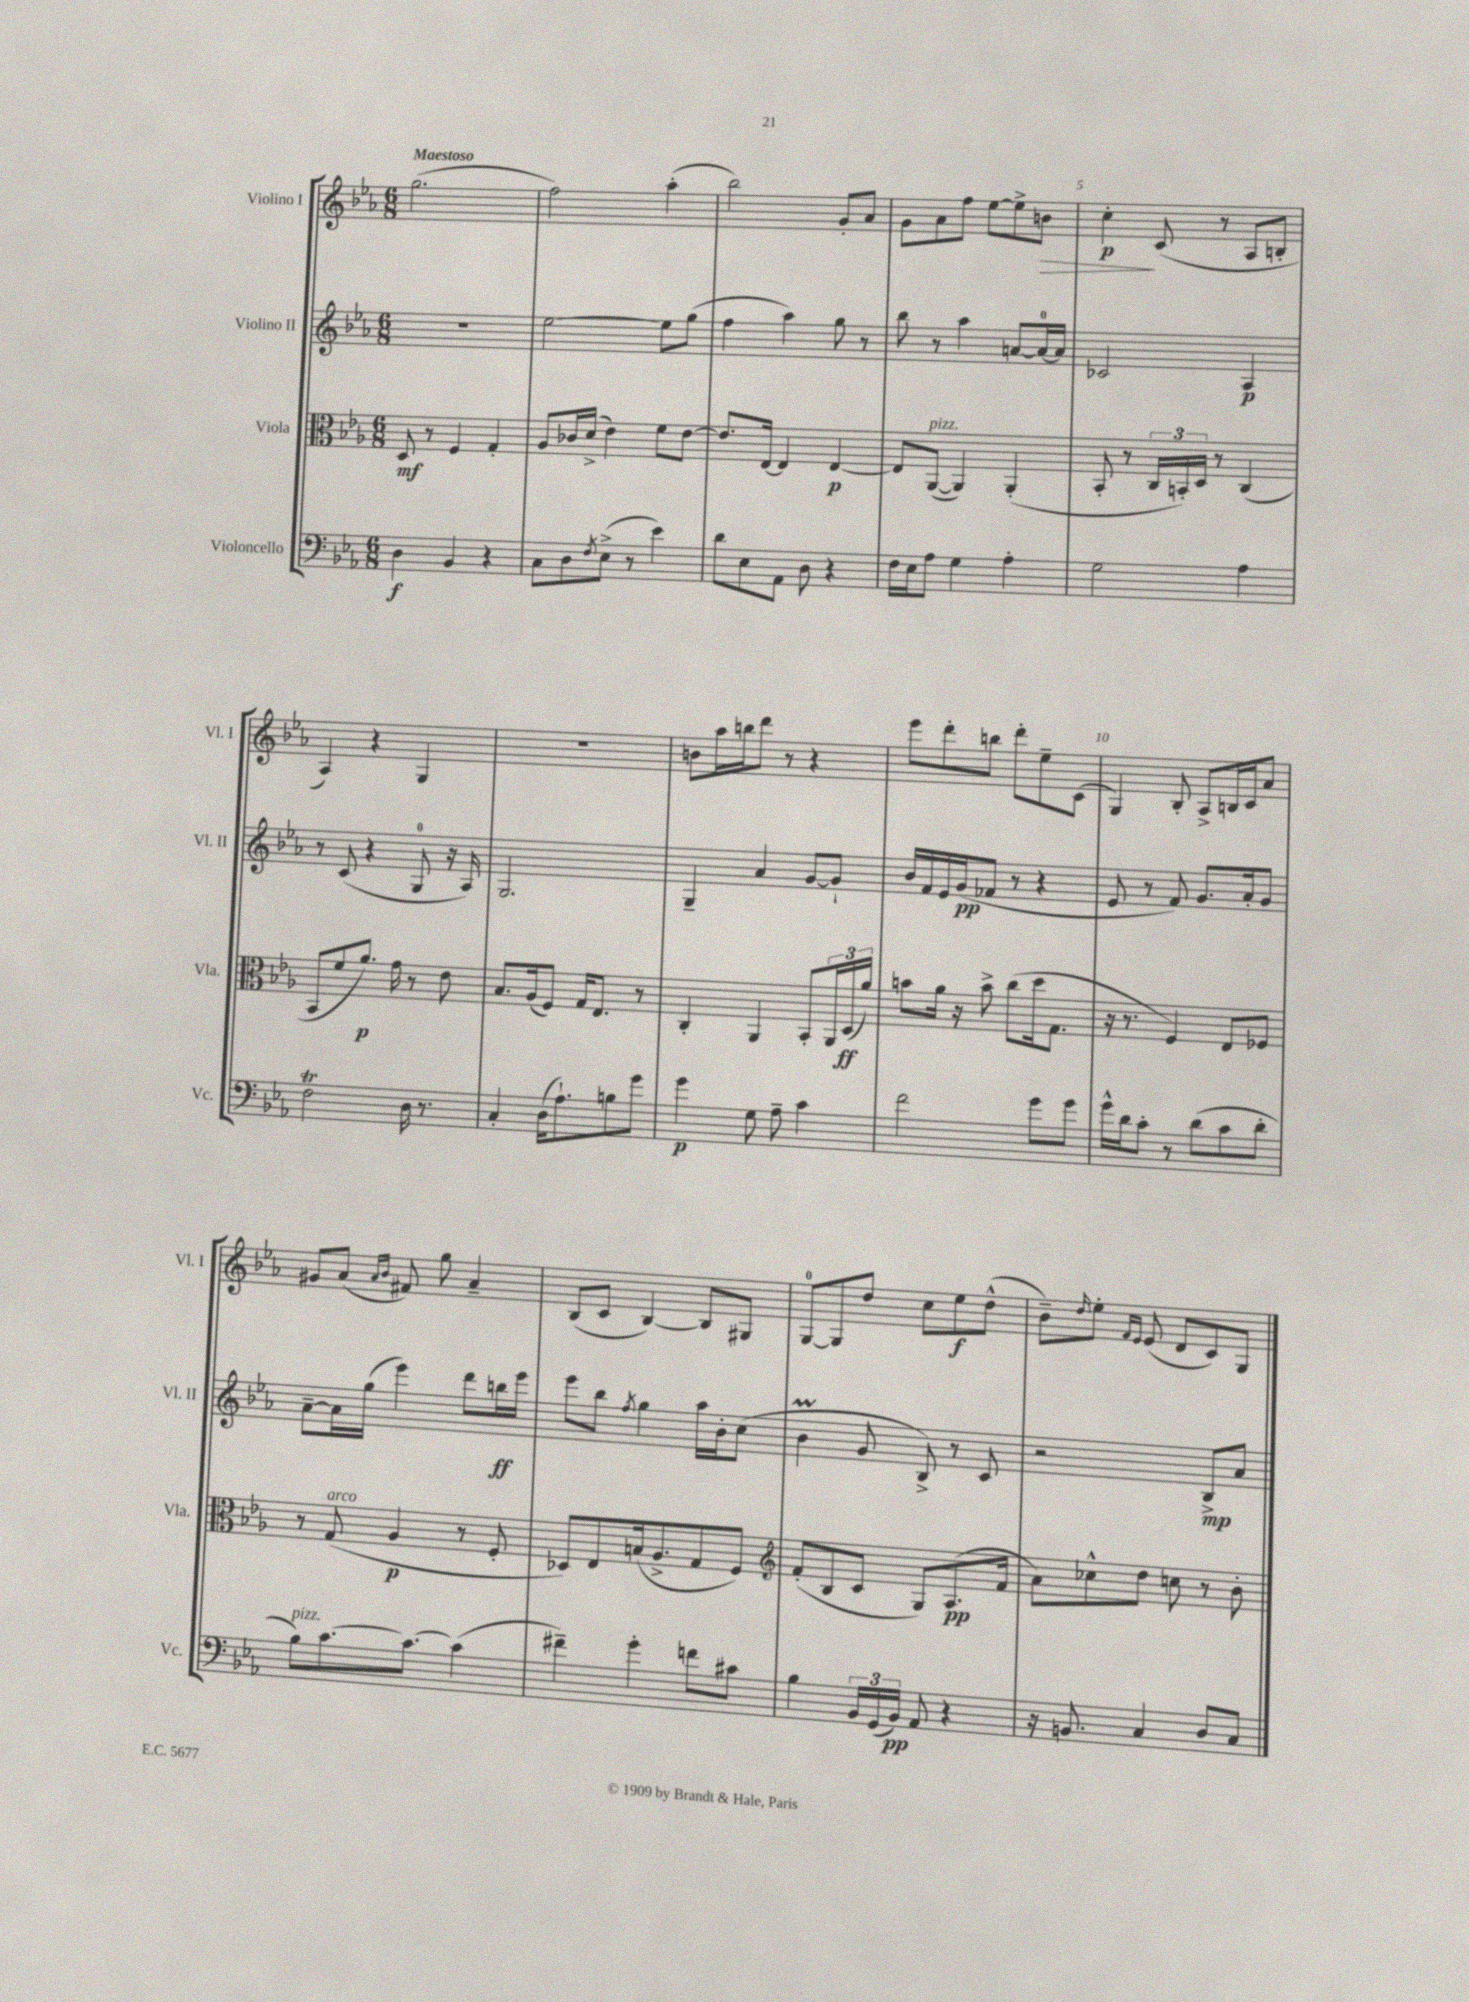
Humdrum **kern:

**kern	**kern	**kern	**kern
*staff4	*staff3	*staff2	*staff1
*clefF4	*clefC3	*clefG2	*clefG2
*k[b-e-a-]	*k[b-e-a-]	*k[b-e-a-]	*k[b-e-a-]
*M6/8	*M6/8	*M6/8	*M6/8
4D\	8D/	2.r	(2.gg\
.	8r	.	.
4BB-/	4F/	.	.
4r	4G'/	.	.
=	=	=	=
8C\L	8A-/L	[2ee-\	2ff\)
8D\	16c-/L	.	.
.	(16d^/JJ	.	.
8qF/	.	.	.
(8E-^\J	4e-\)	.	.
8r	.	.	.
4e-\)	8f\L	8ee-\]L	(4aa-'\
.	[8e-\J	(8gg\J	.
=	=	=	=
8d\L	8.e-/]L	4ff\	2bb-\)
8E-\	.	.	.
.	[16E-/Jk	.	.
8AA-\J	4E-/]	4aa-\)	.
8D\	.	.	.
4r	[4E-/	8gg\	8g'/L
.	.	8r	8a-/J
=	=	=	=
16F\LL	8E-/]L	8bb-\	8g\L
16E-\J	.	.	.
8A-\J	([8AA-/J	8r	8a-\
4G\	4AA-/])	4aa-\	8ff\J
.	.	.	[8ee-\L
4A-'\	(4AA-'/	[8a/L	8ee-^\]
.	.	16a/_L	8b\J
.	.	16a/]JJ	.
=	=	=	=
2G\	8BB-'/	2c-/	4cc'\
.	8r	.	.
.	24C/LL	.	(8c/
.	24BB'/)	.	.
.	24D/JJ	.	.
.	8r	.	8r
4A-\	(4C/	4A-/	8A-/L
.	.	.	8B'/J
=	=	=	=
2F\	8BB-/L	8r	4A-/)
.	8f/	(8c/	.
.	8.a-/J)	4r	4r
.	16g\	.	.
16D\	8r	8G/	4G/
8.r	.	.	.
.	8e-\	16r	.
.	.	16A-/)	.
=	=	=	=
4C'/	8.B-/L	2.G/	2.r
.	(16A-/k	.	.
(16D\LK	8F/J)	.	.
8.A-`\)	.	.	.
.	16G/LK	.	.
.	8.E-/J	.	.
8B\	.	.	.
8g\J	8r	.	.
=	=	=	=
4g\	4C'/	4G~/	8b\L
.	.	.	16aa-\L
.	.	.	16bb\J
8G\	4AA-/	4a-/	8ddd\J
8A-~\	.	.	8r
4c\	8BB-'/L	[8g/L	4r
.	24AA-/L	8g`/]J	.
.	(24D/	.	.
.	24a-/JJ)	.	.
=	=	=	=
2f\	8b\L	16b-/LL	8eee-\L
.	.	16f/	.
.	16a-\Jk	16e-/	8ddd'\
.	16r	(16g/J	.
.	8b^\	8f-/J	8bb\J
.	(8cc\L	8r	8ddd'\L
8g\L	16dd\k	4r	8ee-~\
.	8.G\J	.	.
8g\J	.	.	(8c\J
=	=	=	=
16g^^\LL	16r	8e-/	4G/)
16d\J	8.r	.	.
8c'\J	.	8r	.
8r	4F/)	8f/)	8B-'/
(8d\L	.	8.g/L	8A-^/L
8c\	8E-/L	.	16B/L
.	.	16a-'/k	16c/J
8d'\J	8F-/J	8g/J	8a-/J
=	=	=	=
8B-\L)	8r	[8a-~\L	8g#/L
[8.c\	(8G/	16a-\]L	(8a-/J
.	.	(16gg\JJ	.
.	.	.	16qqa-/LL
.	.	.	16qqb-/JJ
.	4A-/	4eee-\)	8f#/)
8.c\_J	.	.	.
.	.	.	8gg\
(4c\]	8r	8ddd\L	4a-~/
.	8F'/	16bb\L	.
.	.	16eee-\JJ	.
=	=	=	=
4f#~\)	8D-/L)	8eee-\L	(8B-/L
.	8E-/	8bb-\J	8c/J
.	.	8qff/	.
4g'\	(16B/k	4gg\	[4B-/)
.	8.A-^/	.	.
8f\L	8G/	16aa-\LL	8B-/]L
.	.	16b-'\J	.
8c#\J	8F/J)	(8cc\J	8G#/J
=	=	=	=
*	*clefG2	*	*
4B-\	(8f'/L	4b-\	[8G/L
.	8B-/	.	8G/]
24BB-/LL	8c/J	8g/	8dd/J
(24GG/	.	.	.
24BB-/JJ)	.	.	.
8AA-/	8G/L)	8B-^/)	8cc\L
4r	(8.A-/	8r	8ee-\
.	.	8c/	(8dd^^\J
.	16f/Jk	.	.
=	=	=	=
16r	8a-\L)	2r	8b-~\L)
8.BB/	.	.	.
.	.	.	16qqdd/
.	8cc-^^\	.	8ee-'\J
.	.	.	16qqf/LL
.	.	.	16qqe-/JJ
4C/	8dd\J	.	(8e-/
.	8cc\	.	8d/L
8D/L	8r	8B-^/L	8c/)
8C/J	8b-'\	8a-/J	8G/J
==	==	==	==
*-	*-	*-	*-
